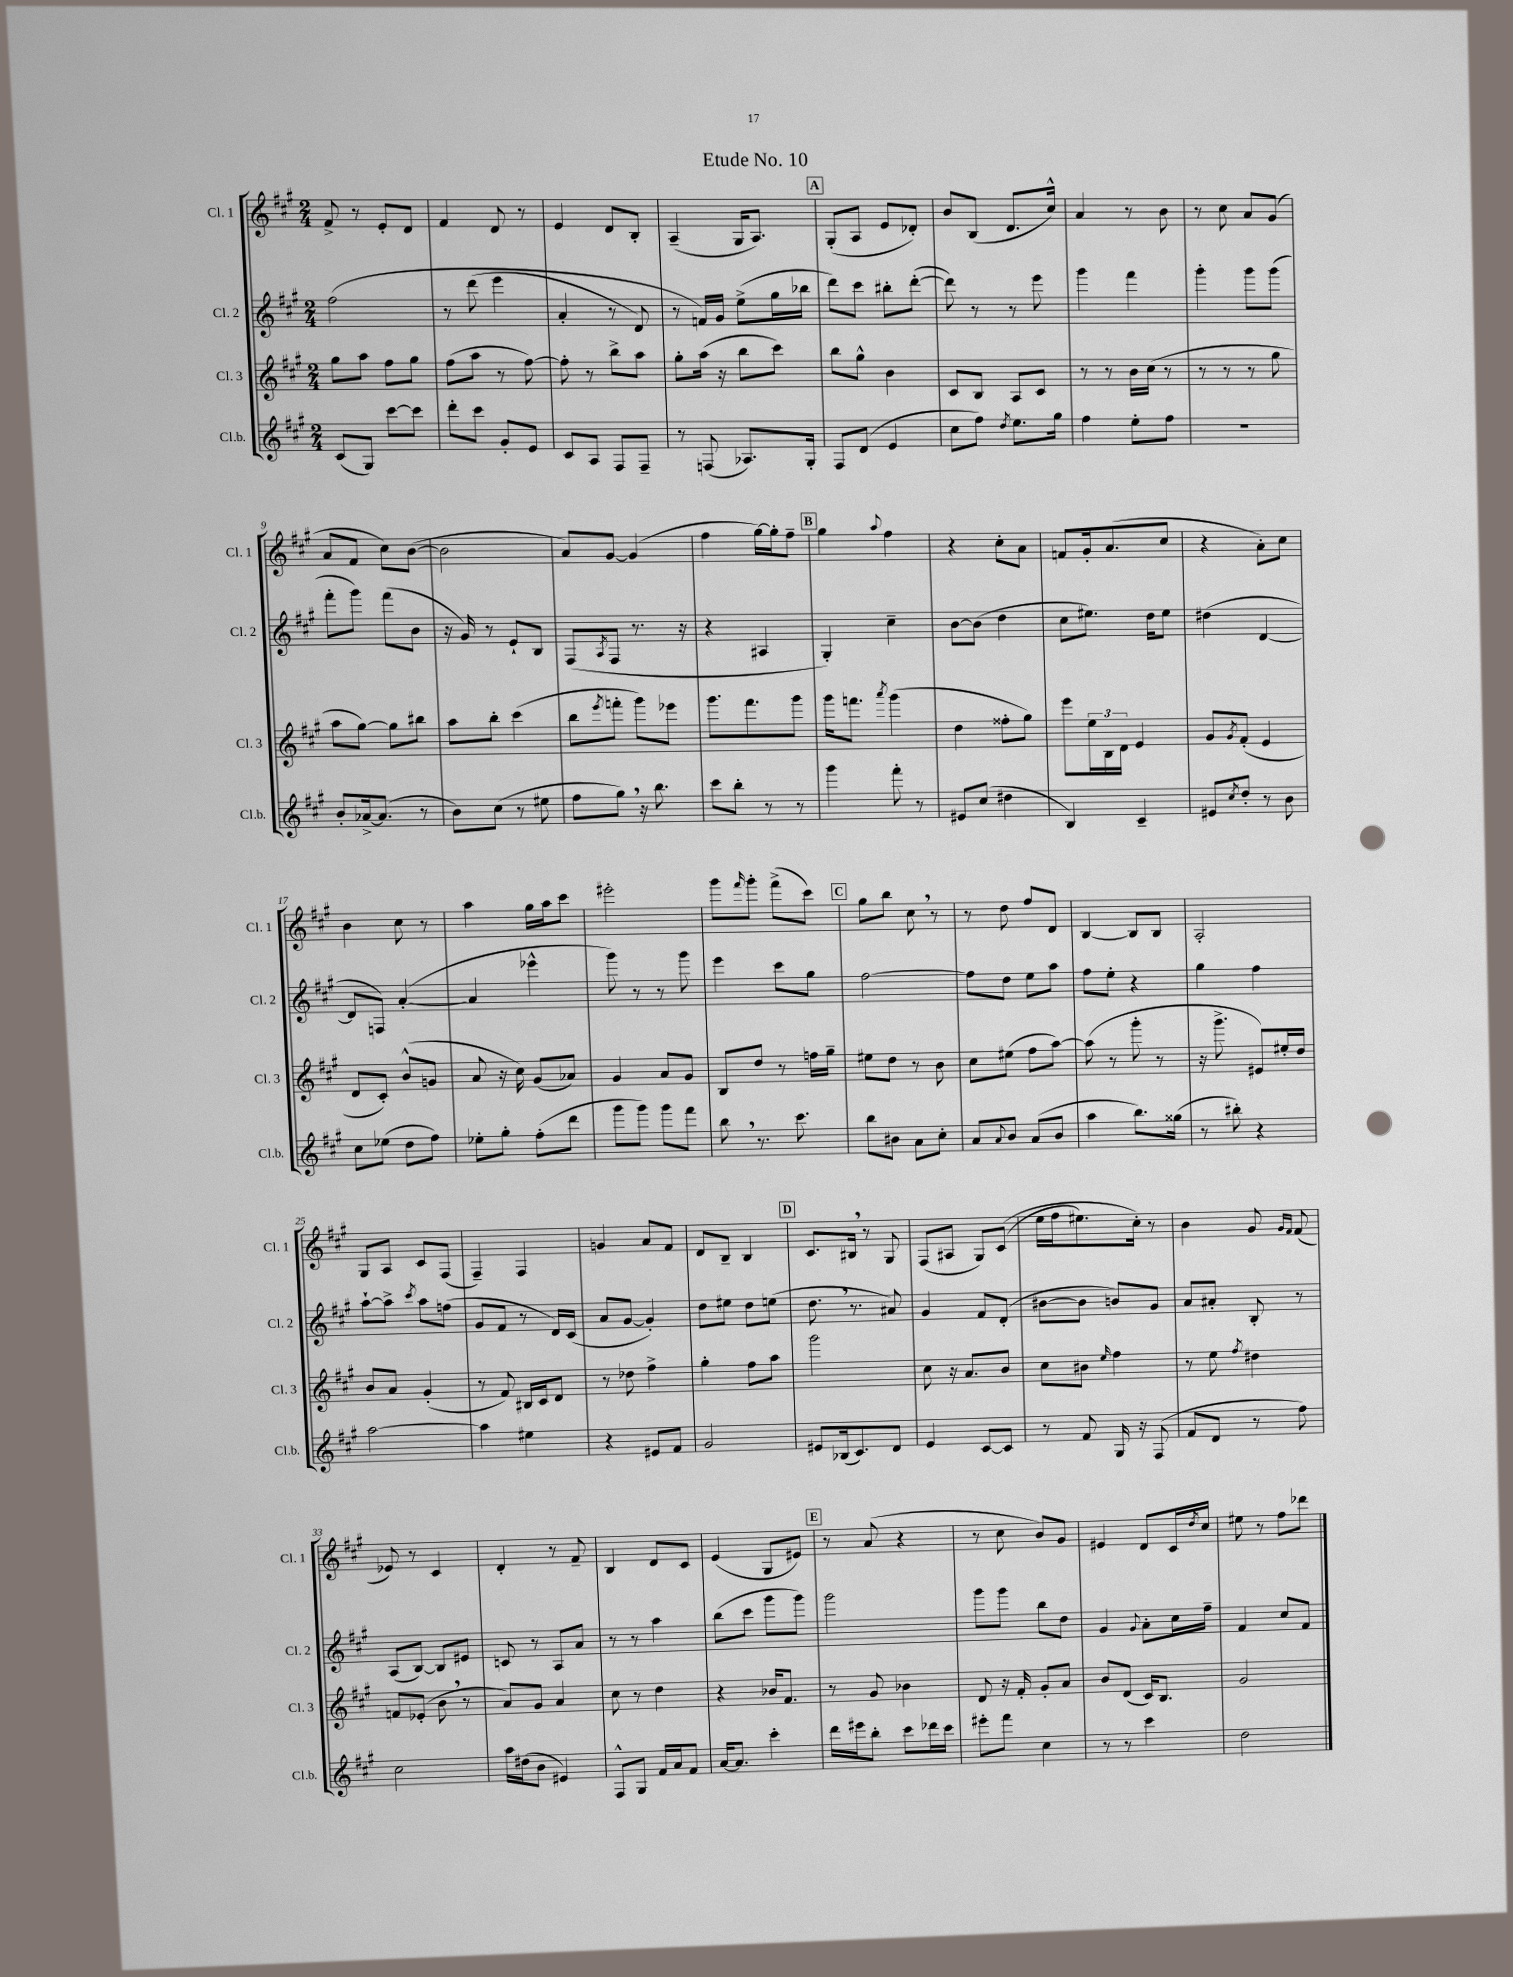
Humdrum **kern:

**kern	**kern	**kern	**kern
*staff4	*staff3	*staff2	*staff1
*clefG2	*clefG2	*clefG2	*clefG2
*k[f#c#g#]	*k[f#c#g#]	*k[f#c#g#]	*k[f#c#g#]
*M2/4	*M2/4	*M2/4	*M2/4
(8c#	8gg#	&(2ff#	8f#^
8G#)	8aa	.	8r
[8ccc#	8ff#	.	8e'
8ccc#]	8gg#	.	8d
=	=	=	=
8ddd'	(8ff#	8r	4f#
8ccc#	8aa	(8ddd	.
8g#'	8r	4eee	8d
8e	[8ff#)	.	8r
=	=	=	=
8c#	8ff#']	4a'	4e
8A	8r	.	.
8F#	8bb^	8r	8d
8F#~	8aa	8d)	8B'
=	=	=	=
8r	8gg#'	8r	(4A~
(8F	(16aa	16f&)	.
.	16r	16g#	.
8.A-)	8bb	(8ee^	16G#
.	.	.	8.A)
.	8ccc#)	16gg#	.
16G#'	.	16bb-	.
=	=	=	=
8F#	8bb	8ddd)	(8G#'
(8d	8gg#^^	8ccc#	8A
4e	4b	8bb#'	8e
.	.	([8ddd'	8d-')
=	=	=	=
8cc#	8c#	8ddd])	8b
8ff#)	8B	8r	(8B
8qdd	.	.	.
8.ee	8A	8r	8.d
.	8c#	8eee	.
16gg#	.	.	16cc#^^)
=	=	=	=
4ff#	8r	4ggg#	4a
.	8r	.	.
8ee'	16b	4fff#	8r
.	(16cc#	.	.
8ff#	8r	.	8b
=	=	=	=
2r	8r	4ggg#'	8r
.	8r	.	8cc#
.	8r	8ggg#	8a
.	8gg#	(8ggg#	(8g#
=	=	=	=
8b'	8aa	8fff#'	8a
[16a-^	[8gg#)	8ggg#)	8f#
(8.a-]	.	.	.
.	8gg#]	(8fff#	8cc#)
8r	8bb#	8b	([8b
=	=	=	=
8b)	8aa	16r	2b]
.	.	16g#)	.
(8cc#	8bb'	8r	.
8r	(4ccc#	8e`	.
8ee#	.	8B	.
=	=	=	=
8ff#	8bb	(8F#	8a)
.	8qeee	8qA	.
8gg#)	8fff'	8F#	[8g#
16r	8ggg#)	8.r	(4g#]
8.bb	.	.	.
.	8eee-	.	.
.	.	16r	.
=	=	=	=
8ccc#	8.ggg#	4r	4ff#
8bb'	.	.	.
.	8.fff#	.	.
8r	.	4A#	[16gg#)
.	.	.	16gg#']
8r	8ggg#	.	8ff#~
=	=	=	=
4ggg#	16ggg#	4G#')	4gg#
.	8.fff	.	.
.	8qaaa	.	8qqaa
8fff#'	(4ggg#	4cc#~	4ff#
8r	.	.	.
=	=	=	=
8e#	4dd	[8b	4r
(8cc#	.	(8b]	.
4dd#	8ff##'	4dd	8cc#'
.	8gg#)	.	8a
=	=	=	=
4B)	8eee	8cc#	8f
.	24ee	8.ee#)	16g#'
.	24B	.	.
.	.	.	(8.a
.	24d	.	.
4c#~	4e	.	.
.	.	16dd	.
.	.	8ee#	8cc#
=	=	=	=
8e#	8g#	(4dd#	4r
8qcc#	8qg#	.	.
8dd'	(8f#'	.	.
8r	4e	[4d	8a')
8b	.	.	8cc#
=	=	=	=
8cc#	8d	8d]	4b
(8ee-	8c#')	8F)	.
8dd	(8b^^	([4a'	8cc#
8ff#)	8g	.	8r
=	=	=	=
8ee-'	8a	4a]	4aa
8gg#'	16r	.	.
.	16cc#)	.	.
(8ff#'	(8g#	4eee-^^	16gg#
.	.	.	16aa
8ddd	8a-)	.	8ccc#
=	=	=	=
8ggg#	4g#	8ggg#)	2eee#'
8ggg#)	.	8r	.
8ggg#	8a	8r	.
8fff#	8g#	8ggg#	.
=	=	=	=
8bb	8B	4eee	8ggg#
.	.	.	16qqfff#
8.r	8dd	.	8ggg#'
.	8r	8ccc#	(8fff#^
8.ccc#	.	.	.
.	16ff	8gg#	8ccc#)
.	16gg#~	.	.
=	=	=	=
8bb	8ee#	[2ff#	8gg#
8b#	8dd	.	8bb
8a	8r	.	8cc#
8cc#'	8b	.	8r
=	=	=	=
8a	8cc#	8ff#]	8r
8qqa	.	.	.
8b	(8ee#	8dd	8dd
(8a	8ff#	8ee	8ff#
8b	[8aa)	8aa	8d
=	=	=	=
4aa	(8aa]	8ff#	[4B
.	8r	8ee'	.
8.bb)	8ggg#'	4r	8B]
.	8r	.	8B
(16gg##	.	.	.
=	=	=	=
8r	16r	4gg#	2A'
.	8.ggg#^	.	.
8bb#')	.	.	.
4r	8e#)	4ff#	.
.	16ee#'	.	.
.	16dd	.	.
=	=	=	=
[2aa	8b	[8aa`	8G#
.	8a	8aa^]	8A
.	.	8qccc#	.
.	(4g#'	8aa	8c#
.	.	(8ff	(8F#
=	=	=	=
4aa]	8r	8g#	4F#~)
.	8f#)	8f#	.
4ee#	16B#	8r	4F#
.	16c#	.	.
.	8d	16d)	.
.	.	(16c#	.
=	=	=	=
4r	8r	8a	4g
.	8dd-	[8g#	.
8e#	4ff#^	4g#'])	8a
8f#	.	.	8f#
=	=	=	=
2g#	4gg#'	8dd	8d
.	.	8ee#	8B~
.	8ff#	8dd	4B
.	8aa	(8ee	.
=	=	=	=
8e#	2ggg#	8.dd	8.c#
(16B-	.	.	.
8.c#)	.	8.r	16B#
.	.	.	8r
8d	.	8a#)	8G#
=	=	=	=
4e	8cc#	4g#	(8F#
.	16r	.	8A#
.	8.a	.	.
[8c#	.	8f#	8G#)
8c#]	8b	(8d'	&((8c#
=	=	=	=
8r	8cc#	[8b#	16ee
.	.	.	16ff#
8f#	8b#	8b#]	8.ee#)
.	16qqee	.	.
16G#	4ff#	8b)	.
16r	.	.	16cc#'&)
(8F#	.	8g#	8r
=	=	=	=
8f#	8r	8a	4b
8d	8ee	8a#'	.
.	8qff#	.	.
8r	4dd#	8B'	8g#
.	.	.	16qqg#
.	.	.	16qqf#
8ff#)	.	8r	(8f#
=	=	=	=
2cc#	8f	(8A	8e-)
.	(8e-'	[8B)	8r
.	8b	8B]	4c#
.	8r	8e#	.
=	=	=	=
16aa	8a)	8c	4d'
(16dd#	.	.	.
8b	8g#	8r	.
4e#)	4a	8A	8r
.	.	8a	8f#~
=	=	=	=
8F#^^	8cc#	8r	4B
8G#	8r	8r	.
16f#	4dd	4aa	8d
16a	.	.	.
8f#	.	.	8c#
=	=	=	=
[16a	4r	(8bb	(4e
8.a]	.	.	.
.	.	8ccc#	.
4ccc#'	16b-	8ggg#	8G#
.	8.f#	.	.
.	.	8ggg#)	8e#)
=	=	=	=
16ddd	8r	2ggg#	8r
16eee#	.	.	.
8bb'	8g#	.	(8a
8ccc#	4b-	.	4r
16ddd-	.	.	.
16ccc#	.	.	.
=	=	=	=
8eee#'	8d	8ggg#	8r
8fff#	16r	8ggg#	8cc#
.	16f#'	.	.
4cc#	8g#'	8bb	8b)
.	8a	8dd	8g#
=	=	=	=
8r	8b	4g#	4e#
8r	(8d	.	.
.	.	8qqg#	.
4ccc#	16c#)	8a'	8d
.	8.B	.	.
.	.	16cc#	16c#
.	.	.	8qdd
.	.	16ff#~	16cc#
=	=	=	=
2dd	2g#	4f#	8ee#
.	.	.	8r
.	.	8cc#	8ff#
.	.	8f#	8ddd-
==	==	==	==
*-	*-	*-	*-
